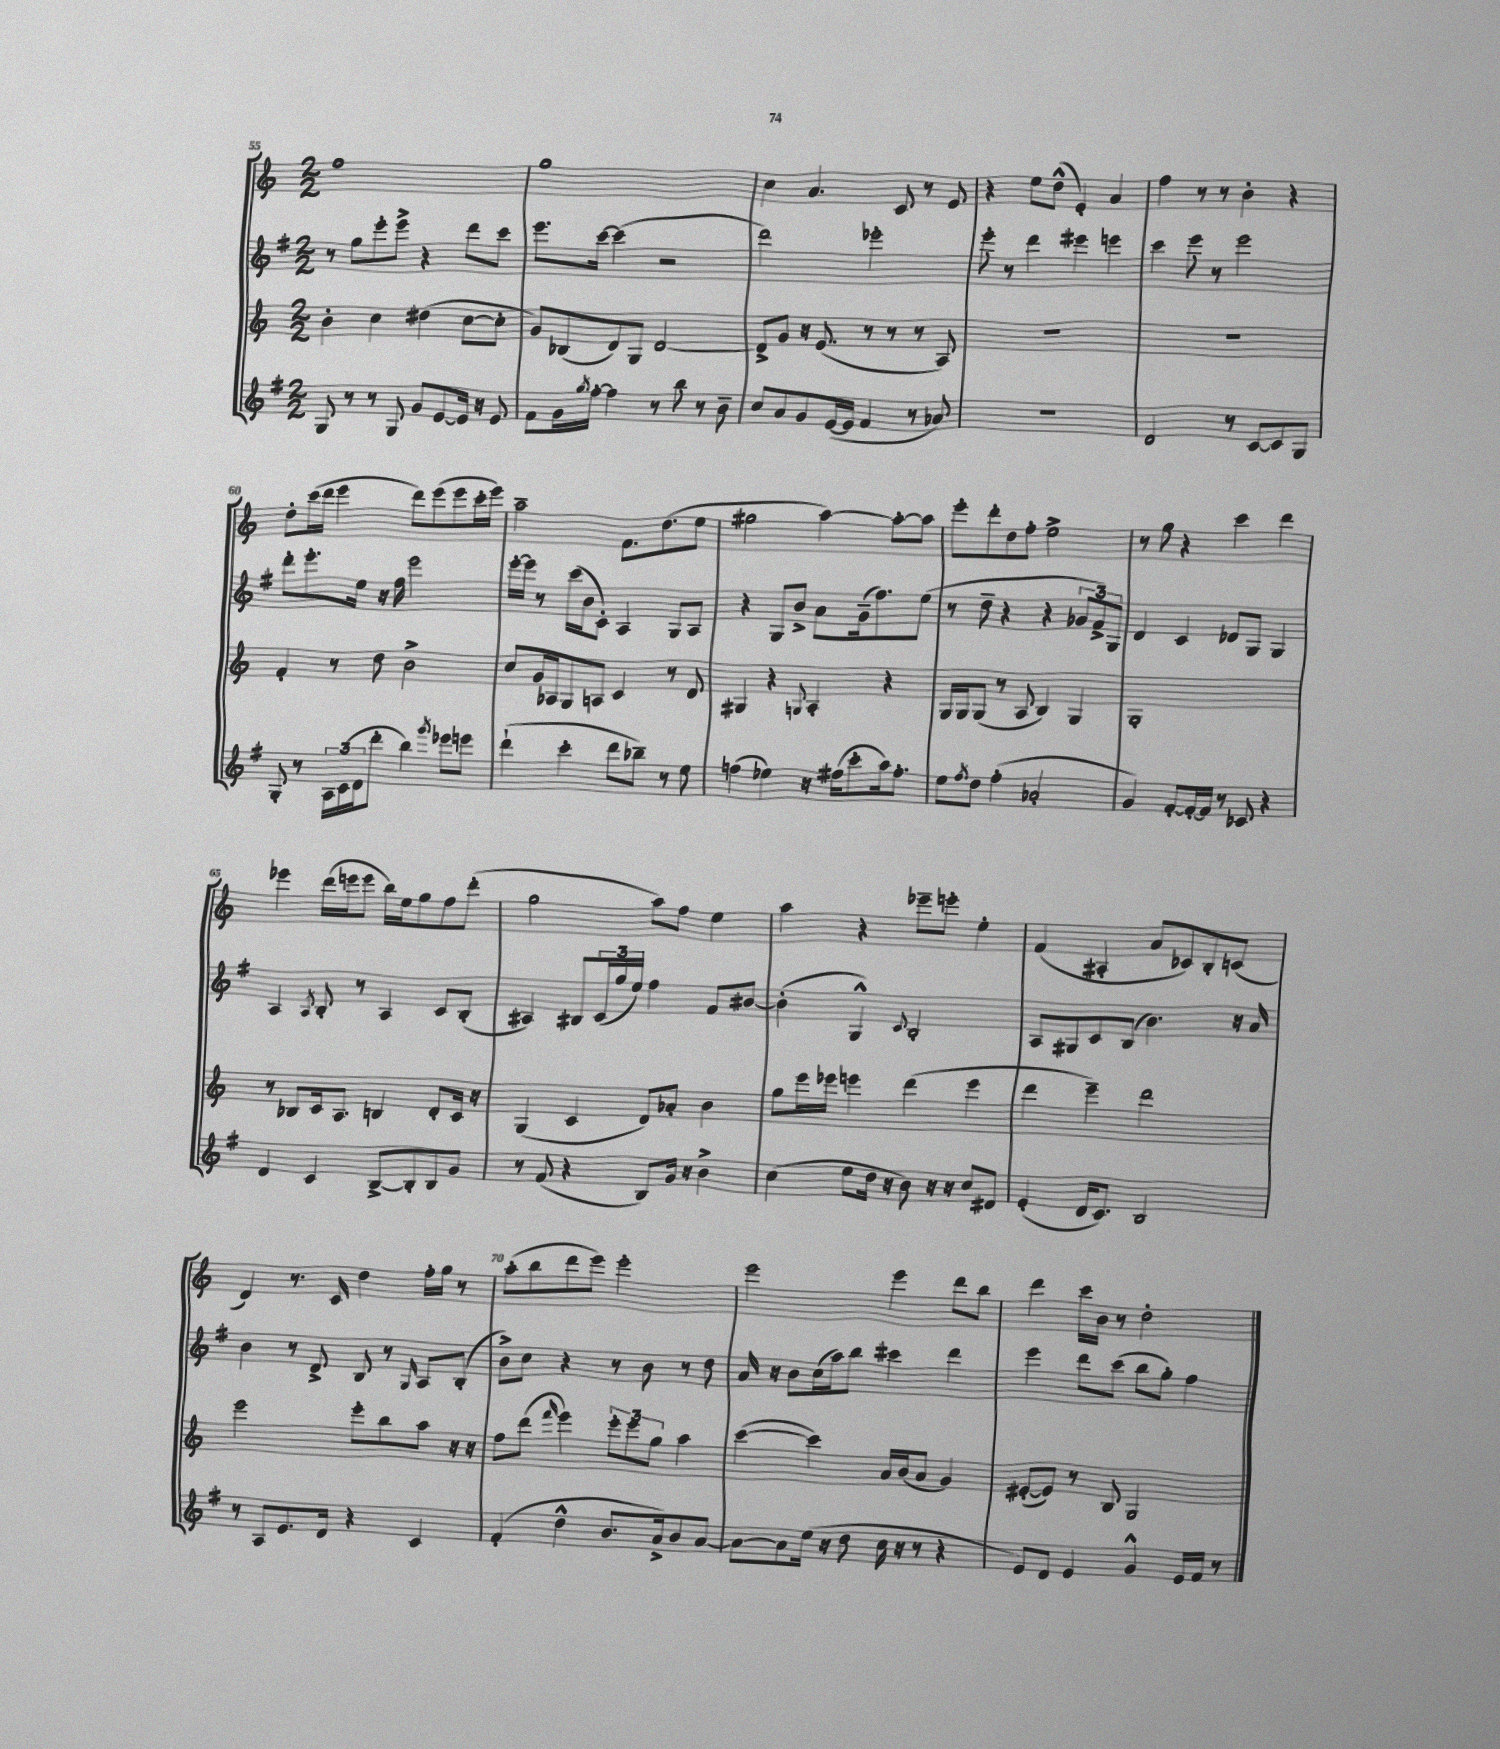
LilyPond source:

<<
\new StaffGroup <<
\new Staff = "s0" {
    \clef treble \key c \major \numericTimeSignature \time 2/2
    f''1 |
    g''1 |
    c''4 a'4. c'8 r8 e'8 |
    r4 e''8 d''8-^( e'4-.) a'4 |
    f''4 r8 r8 b'4-. r4 |
    d''8-. c'''16( d'''16 e'''4 d'''8) e'''8( e'''8 c'''16-. e'''16) |
    a''2-- f'8. d''8.( e''8 |
    gis''2 a''4~) a''8~-. a''8 |
    e'''8-. d'''8-. d''8 f''8-. e''2-> |
    r8 g''8 r4 c'''4 d'''4 |
    ees'''4 d'''16( e'''16 e'''8 b''16) e''16 g''8 f''8 d'''8-.( |
    g''2 a''8) f''8 e''4 |
    a''4 r4 ees'''8-- e'''8-. e''4-. |
    f'4( ais4-. a'8 ces'8) b8-. c'8( |
    d'4) r8. c'16 d''4 f''16-. g''16 r8 |
    a''8-.( b''8 d'''8 e'''8) e'''2-. |
    e'''2 e'''4 d'''8 b''8 |
    d'''4 c'''16 b'16 r8 d''2-. \bar "|." |
}
\new Staff = "s1" {
    \clef treble \key g \major \numericTimeSignature \time 2/2
    r8 g''8 e'''8-. e'''8-> r4 d'''8 c'''8 |
    e'''8. c'''16~ c'''4( r2 |
    d'''2) ees'''2-. |
    e'''8-. r8 d'''4 eis'''4 e'''4 |
    c'''4 e'''8 r8 e'''2 |
    d'''8-. e'''8.-. e''16 r16 fis''16 e'''2 |
    e'''16~-. e'''16 r8 c'''16( b'16 c'8-.) a4 g8 a8 |
    r4 g8 b'8-> a'8 g'16--( fis''8.) e''8( |
    r8 d''8-- r4 r4 \tuplet 3/2 { ges'8 fis'8->) g8 } |
    d'4 c'4 des'8 g8 g4 |
    a4 \acciaccatura { a8 } b8-. r8 a4 c'8 b8-.( |
    ais4) bis8 \tuplet 3/2 { c'16( g''16 e''16) } fis''4 fis'8 bis'8~ |
    bis'4-.( g4-^) \appoggiatura { c'8 } b2-. |
    a8 gis8 c'8 b8( b'4.) r16 a'16 |
    b'4 r8 d'8-> b8 r8 \grace { g16 } a8 b8-.( |
    b'8->) c''8 r4 r8 b'8 r8 d''8 |
    a'16 r16 b'8 c''16( a''16) b''8 cis'''4 d'''4 |
    e'''4 d'''8 c'''8( b''8 g''8-.) fis''4 \bar "|." |
}
\new Staff = "s2" {
    \clef treble \key c \major \numericTimeSignature \time 2/2
    b'4-. c''4 dis''4( c''8~ c''8-. |
    g'8) bes8( d'8) g8 d'2~ |
    d'8-> g'8 r16 e'8.( r8 r8 r8 a8) |
    R1 |
    R1 |
    f'4-. r8 d''8 b'2-> |
    c''8 g'16 aes16 g8 a8 c'4 r8 d'8 |
    gis4 r4 \appoggiatura { g8 } a4-. r4 |
    g16 g16 g8( r8 a8 b4) g4 |
    g1-. |
    r8 bes8 c'16 a8. b4 d'8-. c'16 r16 |
    g4( c'4 d'8) aes'8-. b'4 |
    g''8 e'''16 ees'''16 e'''4 d'''4( e'''4 |
    d'''4 e'''4--) d'''2 |
    e'''2 e'''8-. b''8 a''8 r16 r16 |
    f''8 d'''8( \grace { f'''16 } e'''4) \tuplet 3/2 { e'''8-. e'''8 g''8 } a''4 |
    c'''4~( c'''4) a'16 b'16( a'8 g'4) |
    eis'8~-.( eis'8) r8 b8 g2 \bar "|." |
}
\new Staff = "s3" {
    \clef treble \key g \major \numericTimeSignature \time 2/2
    g8 r8 r8 g8 g'8 e'8~ e'16 r16 e'8 |
    fis'8 g'16 \acciaccatura { g''8 } fis''16~-. fis''4 r8 b''8 r8 b'8-- |
    c''8 a'8 g'8 e'16~( e'16 fis'4 r8 aes'8) |
    R1 |
    d'2 r8 c'8~ c'8 g8 |
    g8-. r8 \tuplet 3/2 { a16 c'16( d'16 } d'''8-. b''4) \acciaccatura { g'''8 } ees'''8 e'''8 |
    d'''4-!( c'''4-. d'''8 bes''8--) r8 e''8 |
    f''4( ees''4) r16 fis''16( c'''8-. a''16) fis''8.-. |
    e''8 \acciaccatura { fis''8 } d''8 fis''4-.( aes'2-. |
    g'4) fis'8~-. fis'16~-. fis'16 r8 ces'8 r4 |
    d'4 c'4 b8~-> b8-. b8 g'8 |
    r8 fis'8( r4 b8) g'16 r16 b'4-> |
    c''4( e''8 d''16 r16 b'8) r16 r16 c''8 dis'8 |
    e'4-.( d'16 c'8.) b2 |
    r8 a8 e'8. d'16 r4 c'4 |
    fis'4-.( d''4-^ b'8. a'16->) b'8 a'8~ |
    a'8~ a'8 e''16( r16 d''8 c''16 r16 r8 r4 |
    e'8) d'8 e'4 g'4-^ e'16 fis'16 r8 \bar "|." |
}
>>
>>
\layout { \context { \Score currentBarNumber = #55 \override BarNumber.break-visibility = ##(#f #t #t) barNumberVisibility = #(every-nth-bar-number-visible 5) } }
